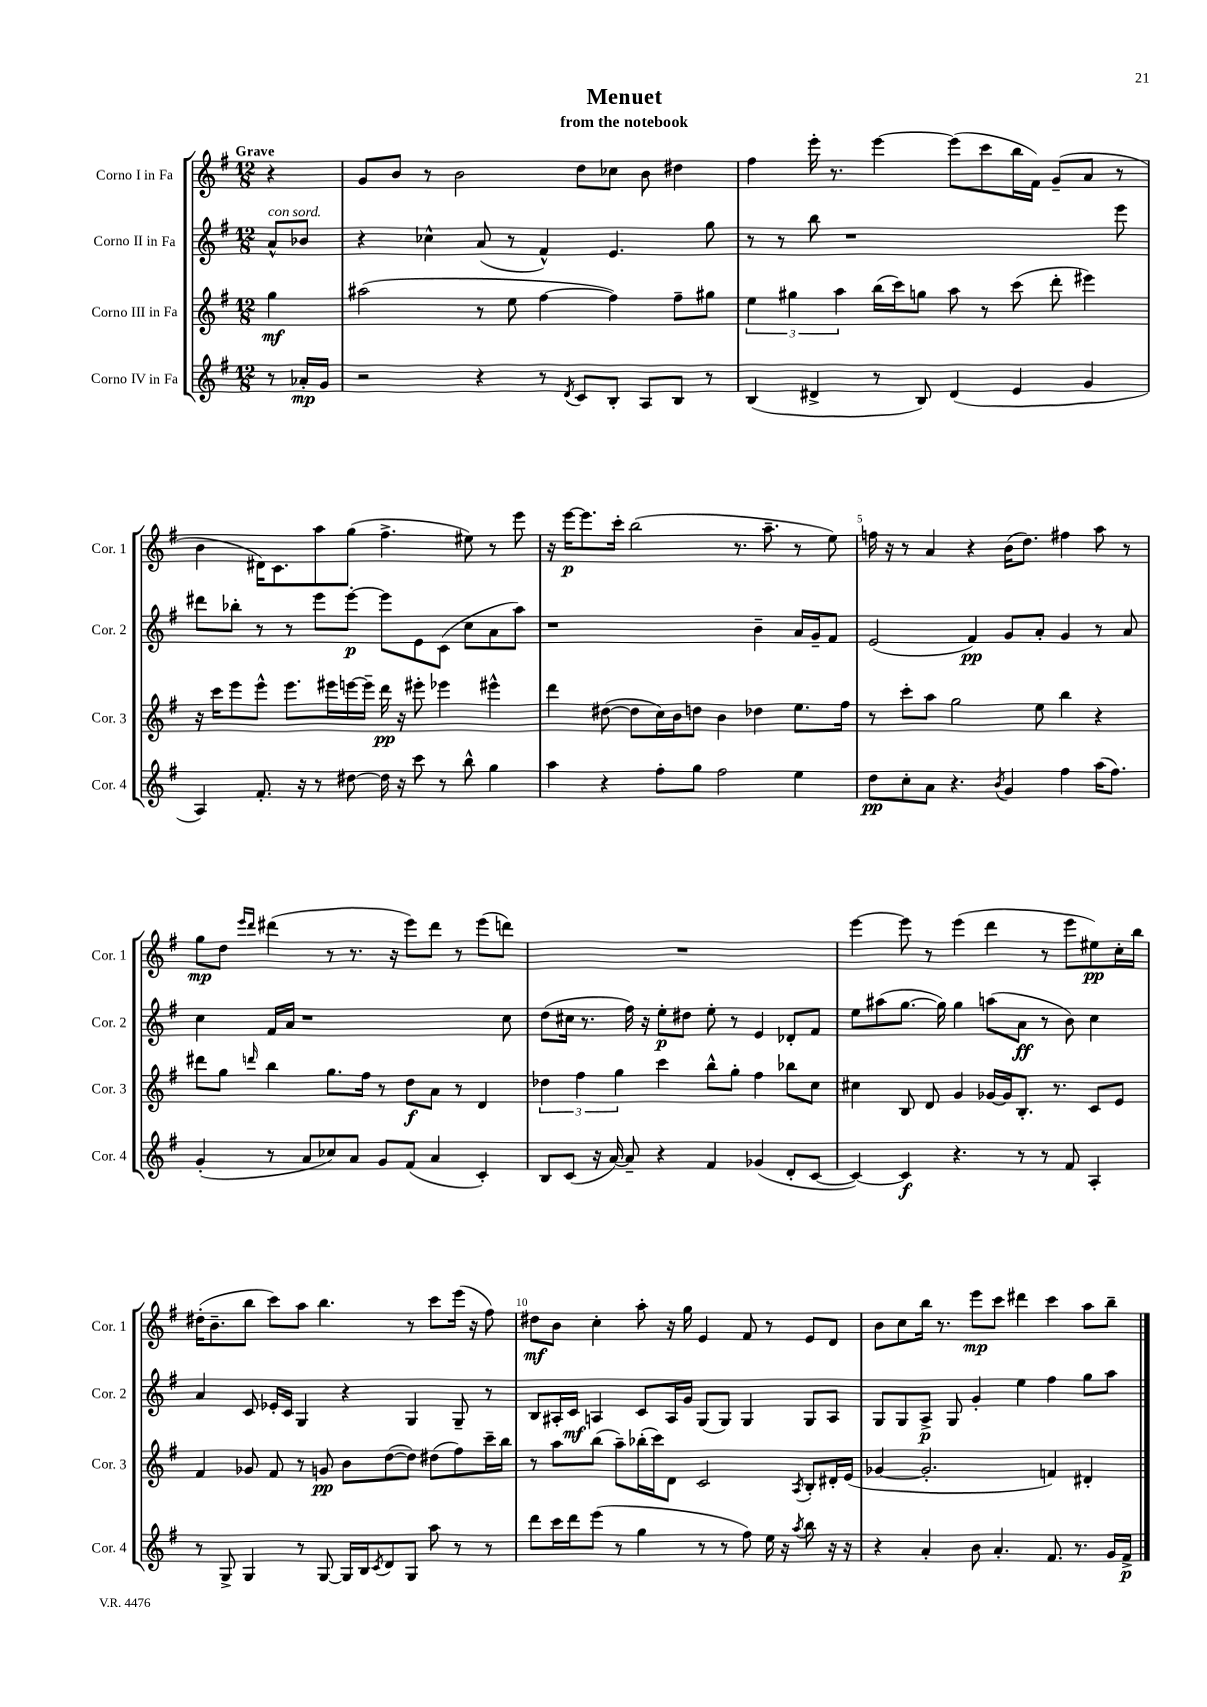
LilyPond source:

\header { title = "Menuet" subtitle = "from the notebook" }
<<
\new StaffGroup <<
\new Staff = "s0" \with { instrumentName = "Corno I in Fa" shortInstrumentName = "Cor. 1" } {
    \clef treble \key g \major \numericTimeSignature \time 12/8 \partial 4 \tempo "Grave"
    r4 |
    g'8 b'8 r8 b'2 d''8 ces''8 b'8 dis''4 |
    fis''4 e'''16-. r8. e'''4~ e'''8( c'''8 b''16 fis'16) g'8--( a'8 r8 |
    b'4 dis'16) c'8. a''8 g''8( fis''4.-> eis''8) r8 e'''8 |
    r16 e'''16~\p e'''8. c'''16-. b''2( r8. a''8.-- r8 e''8) |
    f''16 r16 r8 a'4 r4 b'16( d''8.) fis''4 a''8 r8 |
    g''8\mp d''8 \grace { e'''16 d'''16 } dis'''4( r8 r8. r16 e'''8) dis'''8 r8 e'''8( d'''8) |
    R1. |
    e'''4~ e'''8 r8 e'''4( d'''4 r8 e'''8 eis''8\pp) c''16-. b''16 |
    dis''16-.( b'8.-- b''8 c'''8) a''8 b''4. r8 c'''8 e'''16( r16 fis''8) |
    dis''8\mf b'8 c''4-. a''8-. r16 g''16 e'4 fis'8 r8 e'8 d'8 |
    b'8 c''8 b''16 r8. e'''8\mp c'''8 dis'''4 c'''4 a''8 b''8-- \bar "|." |
}
\new Staff = "s1" \with { instrumentName = "Corno II in Fa" shortInstrumentName = "Cor. 2" } {
    \clef treble \key g \major \numericTimeSignature \time 12/8 \partial 4
    a'8-^^\markup { \italic "con sord." } bes'8 |
    r4 ces''4-^ a'8( r8 fis'4-^) e'4. g''8 |
    r8 r8 b''8 r1 e'''8 |
    dis'''8 bes''8-. r8 r8 e'''8 e'''8~-.\p e'''8 e'8 c'8( c''8 a'8 a''8) |
    r1 b'4-- a'16 g'16-- fis'8 |
    e'2( fis'4\pp) g'8 a'8-. g'4 r8 a'8 |
    c''4 fis'16 a'16 r1 c''8 |
    d''8( cis''16 r8. fis''16) r16 e''8-.\p dis''8 e''8-. r8 e'4 des'8-. fis'8 |
    e''8 ais''8( g''8.~ g''16) g''4 a''8( a'8\ff r8 b'8) c''4 |
    a'4 c'8 ees'16-. c'16 g4 r4 g4 g8-- r8 |
    b8 ais16-. c'16\mf a4 c'8 a16 g'16 g8( g8) g4 g8 a8 |
    g8 g8 a8->\p g8 g'4-. e''4 fis''4 g''8 a''8 \bar "|." |
}
\new Staff = "s2" \with { instrumentName = "Corno III in Fa" shortInstrumentName = "Cor. 3" } {
    \clef treble \key g \major \numericTimeSignature \time 12/8 \partial 4
    g''4\mf |
    ais''2( r8 e''8 fis''4~ fis''4) fis''8-- gis''8 |
    \tuplet 3/2 { e''4 gis''4 a''4 } b''16( c'''16) g''8 a''8 r8 c'''8( d'''8-. eis'''4) |
    r16 c'''16 e'''8 e'''8-^ e'''8. eis'''16 e'''16~ e'''16-- d'''16\pp r16 eis'''8-. ees'''4 eis'''4-^ |
    d'''4 dis''8~( dis''8 c''16) b'16 d''8 b'4 des''4 e''8. fis''16 |
    r8 c'''8-. a''8 g''2 e''8 b''4 r4 |
    dis'''8 g''8 \grace { d'''16 } b''4 g''8. fis''16 r8 d''8\f a'8 r8 d'4 |
    \tuplet 3/2 { des''4 fis''4 g''4 } c'''4 b''8-^ g''8-. fis''4 bes''8 c''8 |
    cis''4 b8 d'8 g'4 ges'16~ ges'16 b8.-. r8. c'8 e'8 |
    fis'4 ges'8 fis'8 r8 g'8\pp b'8 d''8~( d''8) dis''8( fis''8) c'''16-- b''16 |
    r8 a''8 b''8( a''8--) bes''16-.( c'''16) d'8 c'2 \acciaccatura { a8 } b8-. dis'16-. e'16( |
    ges'4~ ges'2.-. f'4) dis'4-. \bar "|." |
}
\new Staff = "s3" \with { instrumentName = "Corno IV in Fa" shortInstrumentName = "Cor. 4" } {
    \clef treble \key g \major \numericTimeSignature \time 12/8 \partial 4
    r8 aes'16-.\mp g'16 |
    r2 r4 r8 \acciaccatura { d'8 } c'8 b8-. a8 b8 r8 |
    b4( dis'4-> r8 b8) dis'4( e'4 g'4 |
    a4) fis'8.-. r16 r8 dis''8~ dis''16 r16 c'''8 r8 b''8-^ g''4 |
    a''4 r4 fis''8-. g''8 fis''2 e''4 |
    d''8\pp c''8-. a'8 r4. \acciaccatura { b'8 } g'4 fis''4 a''16( fis''8.) |
    g'4-.( r8 a'8 ces''8) a'8 g'8 fis'8( a'4 c'4-.) |
    b8 c'8( r16 a'16~) a'8-- r4 fis'4 ges'4( d'8-. c'8~ |
    c'4~) c'4\f r4. r8 r8 fis'8 a4-. |
    r8 g8-> g4 r8 g8~ g16 b16 \acciaccatura { c'8 } d'8 g8 a''8 r8 r8 |
    d'''8 c'''16 d'''16 e'''8( r8 g''4 r8 r8 fis''8) e''16 r16 \acciaccatura { a''8 } b''8 r16 r16 |
    r4 a'4-. b'8 a'4.-. fis'8. r8. g'16 fis'16->\p \bar "|." |
}
>>
>>
\layout { \context { \Score \override BarNumber.break-visibility = ##(#f #t #t) barNumberVisibility = #(every-nth-bar-number-visible 5) } }
